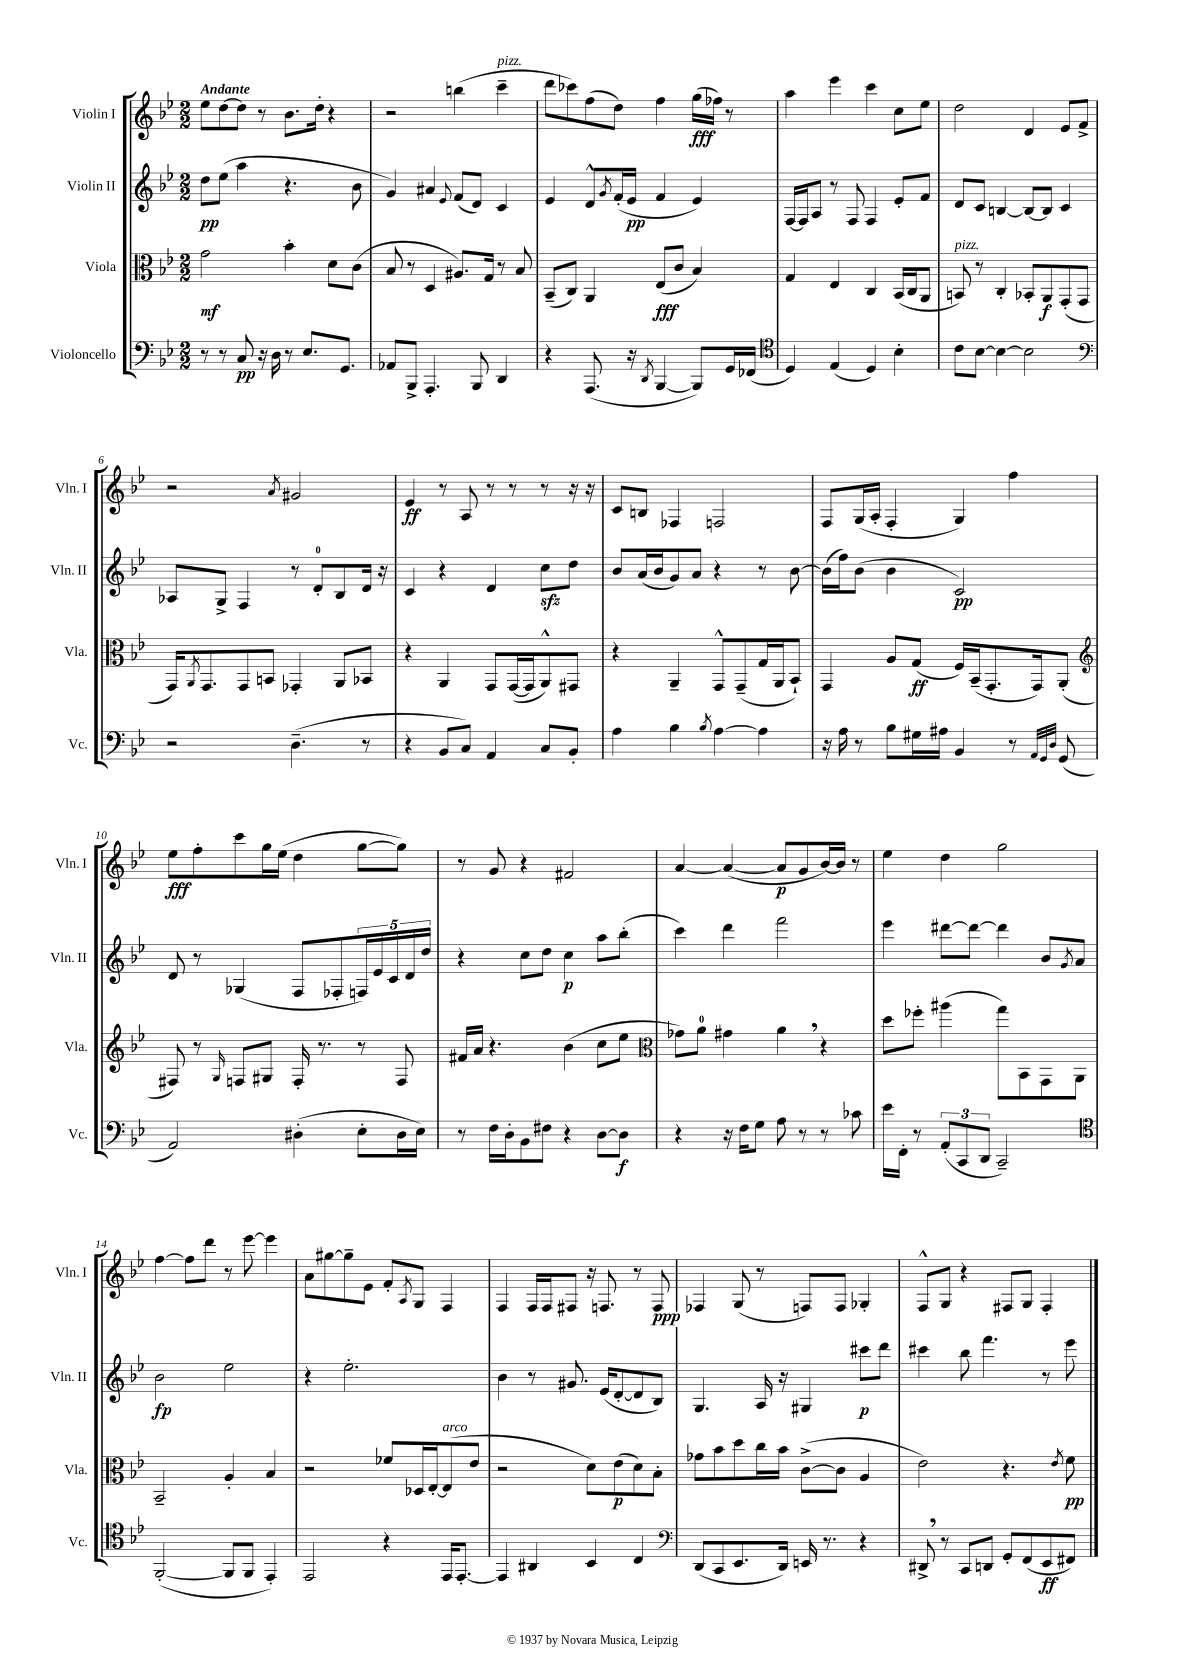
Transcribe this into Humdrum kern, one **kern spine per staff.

**kern	**kern	**kern	**kern
*staff4	*staff3	*staff2	*staff1
*clefF4	*clefC3	*clefG2	*clefG2
*k[b-e-]	*k[b-e-]	*k[b-e-]	*k[b-e-]
*M2/2	*M2/2	*M2/2	*M2/2
8r	2g\	8dd\L	8ee-\L
8r	.	(8ee-\J	[8dd\
8C/	.	4aa\	8dd\]J
16r	.	.	8r
16D\	.	.	.
8r	4b-'\	4.r	8.b-\L
8.E-/L	.	.	.
.	.	.	16dd'\Jk
.	8d\L	.	4r
8.GG/J	.	.	.
.	(8c\J	8b-\	.
=	=	=	=
8AA-/L	8B-/	4g/)	2r
8BBB-^/J	8r	.	.
4.AAA'/	4D/	4a#/	.
.	.	8qqe-/	.
.	8.A#/L)	(8f/L	(4bb\
8BBB-/	.	8d/J)	.
.	16G/Jk	.	.
4DD/	8r	4c/	4ccc~\
.	8B-/	.	.
=	=	=	=
4r	(8BB-~/L	4e-/	8ddd\L
.	8C/J)	.	8ccc-\)
(8.AAA/	4AA/	8d^^/L	(8ff\
.	.	8qg/	.
.	.	(16f'/L	8dd\J)
16r	.	16e-/JJ	.
8qDD/	.	.	.
[4BBB-/	(8E-/L	4f/	4ff\
.	8c/J	.	.
8BBB-/]L)	4B-/)	4e-/)	(16gg\LL
.	.	.	16ff-\JJ)
16GG/L	.	.	8r
(16FF-/JJ	.	.	.
=	=	=	=
*clefC4	*	*	*
4D/)	4G/	[16F/LL	4aa\
.	.	16F/]J	.
.	.	8A/J	.
(4E-/	4E-/	8r	4eee-\
.	.	8F/	.
4D/)	4C/	4F/	4ccc\
4B-'\	(16BB-/LL	8e-'/L	8cc\L
.	16C/J	.	.
.	8AA/J	8f/J	8ee-\J
=	=	=	=
8c\L	8BB/)	8d/L	2dd\
[8B-\J	8r	8c/J	.
4B-\_	4C'/	[4B/	.
2B-\]	8BB-'/L	8B/_L	4d/
.	8AA/	8B/]J	.
.	(8GG'/	4c/	8e-/L
.	8GG/J	.	8f^/J
=	=	=	=
*clefF4	*	*	*
2r	16GG/LK)	8A-/L	2r
.	8qAA/	.	.
.	8.GG/	.	.
.	.	8G^/J	.
.	8GG/	4F/	.
.	8BB/J	.	.
.	.	.	8qa/
(4.D~\	4GG-'/	8r	2g#/
.	.	8d'/L	.
.	8AA/L	8B-/	.
8r	8BB-/J	16d/Jk	.
.	.	16r	.
=	=	=	=
4r	4r	4c/	4e-/
8BB-/L	4AA/	4r	8r
8C/J)	.	.	8A/
4AA/	8GG/L	4d/	8r
.	([16GG/L	.	8r
.	16GG/]J	.	.
8C/L	8AA^^/)	8cc\L	8r
8BB-'/J	8GG#/J	8dd\J	16r
.	.	.	16r
=	=	=	=
4A\	4r	8b-/L	8c/L
.	.	(16a/L	8B/J
.	.	16b-/J	.
4B-\	4AA~/	8g/)	4F-/
.	.	8a/J	.
8qB-/	.	.	.
[4A\	8GG^^/L	4r	2F/
.	(8GG~/	.	.
4A\]	16G/L	8r	.
.	16AA/J	.	.
.	8BB-`/J)	[8b-\	.
=	=	=	=
16r	4GG/	(16b-\]LL	8F/L
16A\	.	16ff\J)	.
8r	.	(8b-\J	(16G/L
.	.	.	16A'/JJ
8B-\L	8A/L	4b-\	4F'/
16G#\L	(8G/J	.	.
16A#\JJ	.	.	.
4BB-/	16F/LL)	2c/)	4G/)
.	(16BB-~/J	.	.
.	8.GG'/	.	.
8r	.	.	4ff\
.	16GG/k)	.	.
32qqAA/LLL	.	.	.
32qqGG/	.	.	.
32qqD/JJJ	.	.	.
(8GG/	(8AA'/J	.	.
=	=	=	=
*	*clefG2	*	*
2AA/)	8F#/)	8d/	8ee-\L
.	8r	8r	8ff'\
.	16qqG/	.	.
.	8F/L	(4G-/	8ccc\
.	8G#/J	.	16gg\L
.	.	.	(16ee-\JJ
(4D#'\	16F'/	8F/L	4dd\
.	8.r	.	.
.	.	8F-'/	.
8E-'\L	8r	20F/L)	[8gg\L
.	.	20e-/	.
.	.	20c/	.
16D#\L	8F/	.	8gg\]J)
.	.	20d/	.
16E-\JJ)	.	.	.
.	.	20dd/JJ	.
=	=	=	=
8r	16f#/LL	4r	8r
.	16a/JJ	.	.
16F\LL	4.r	.	8g/
16D'\J	.	.	.
8BB-\	.	8cc\L	4r
8F#\J	.	8dd\J	.
4r	(4b-\	4cc\	2f#/
[8D\L	8cc\L	8aa\L	.
8D\]J	8ee-\J	(8bb-'\J	.
=	=	=	=
*	*clefC3	*	*
4r	8g-\L)	4ccc\)	[4a/
.	8a\J	.	.
16r	4g#\	4ddd\	(4a/_
16F\LK	.	.	.
8G\J	.	.	.
8A\	4a\	2fff\	8a/]L
8r	.	.	8g/
8r	4r	.	[16b-/L)
.	.	.	16b-/]JJ
8c-\	.	.	8r
=	=	=	=
16e-\LL	8dd\L	4eee-\	4ee-\
16FF'\JJ	.	.	.
8r	8ff-'\J	.	.
(12AA'/L	(4aa#\	[8ddd#\L	4dd\
12CC/	.	.	.
.	.	8ddd#\_J	.
12DD/J	.	.	.
2CC~/)	8gg\L)	4ddd#\]	2gg\
.	8BB-\	.	.
.	8GG\	8b-/L	.
.	.	8qg/	.
.	8AA\J	8a/J	.
=	=	=	=
*clefC4	*	*	*
([2FF'/	2BB-~/	2b-\	[4ff\
.	.	.	8ff\]L
.	.	.	8ddd\J
8FF/]L	4A'/	2ee-\	8r
8FF/J	.	.	[8eee-\
4EE-'/)	4B-/	.	4eee-\]
=	=	=	=
2EE-/	2r	4r	8a\L
.	.	.	[8gg#\
.	.	2.ee-'\	8gg#~\]
.	.	.	8e-\J
4r	8f-/L	.	8f'/L
.	.	.	8qA/
.	16D-/L	.	8G/J
.	[16E-'/J	.	.
16EE-/LK	(8E-/]	.	4F/
[8.EE-'/J	.	.	.
.	8e-/J	.	.
=	=	=	=
4EE-/]	2r	4b-\	4F/
4AA#/	.	8r	16F/LL
.	.	.	16F/J
.	.	8.g#/	8F#/J
4BB-/	8d\L)	.	16r
.	.	(16e-/LK	8.F/
.	(8e-\	[8d'/	.
4C/	8d\)	8d/]	8r
.	8B-'\J	8B-/J)	8F/
=	=	=	=
*clefF4	*	*	*
(8DD/L	8g-\L	4.G/	4F-/
8CC/	8b-\	.	.
8.EE-/	8dd\	.	(8G/
.	16cc\L	16A/	8r
16DD/Jk)	16b-\JJ	16r	.
16EE/	([8c^\L	4G#/	8F/L)
8.r	.	.	.
.	8c\]J	.	8F/J
4r	4A/	8ccc#\L	4G-'/
.	.	8ddd\J	.
=	=	=	=
8DD#^/	2e-\)	4ccc#\	8F^^/L
8r	.	.	8G/J
8CC/L	.	8bb-\	4r
8DD/J	.	4.fff\	.
8GG'/L	4.r	.	8F#/L
(8FF/	.	.	8G/J
8EE-/	.	8r	4F#'/
.	8qe-/	.	.
8FF#/J)	8f\	8eee-\	.
==	==	==	==
*-	*-	*-	*-
